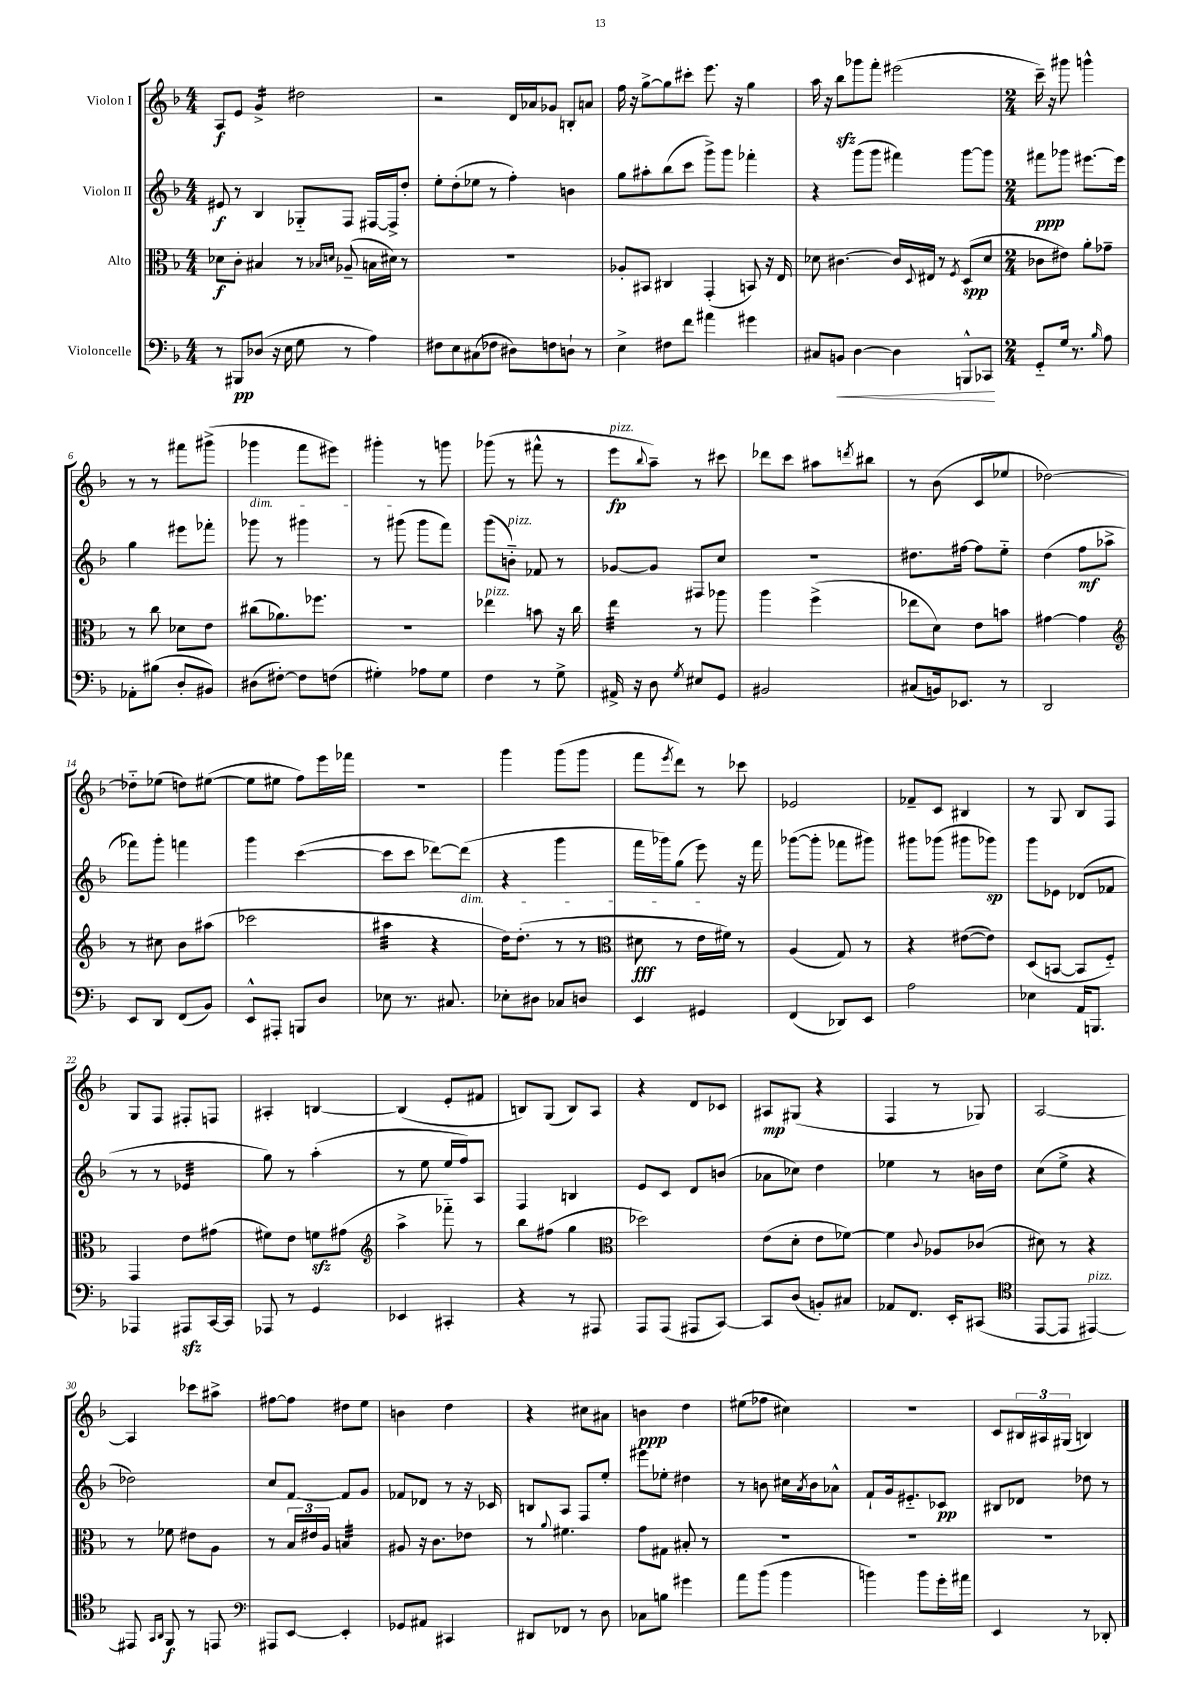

**kern	**kern	**kern	**kern
*staff4	*staff3	*staff2	*staff1
*clefF4	*clefC3	*clefG2	*clefG2
*k[b-]	*k[b-]	*k[b-]	*k[b-]
*M4/4	*M4/4	*M4/4	*M4/4
8r	8d-	8e#	8A
8BBB#	8c'	8r	8e
(8D-	4B#	4B-	4g^
16r	.	.	.
16E	.	.	.
8G	8r	8G-'~	2dd#
.	16qqB-	.	.
.	16qqd	.	.
8r	(8A-~	8F	.
4A)	16B	[16F#	.
.	16d#)	16F#^]	.
.	8r	8dd'	.
=	=	=	=
8F#	1r	8ee'	2r
8E	.	(8dd'	.
(8C#	.	8ee-	.
8F-	.	8r	.
8D#)	.	4ff')	16d
.	.	.	16a-
8F	.	.	8g-
8D`	.	4b	8B'
8r	.	.	8a
=	=	=	=
4E^	8A-'	8gg	16ff
.	.	.	16r
.	8BB#	8aa#'	[8gg^
8F#	4C#	(8bb-	8gg]
8f	.	8ccc	8ccc#'
4a#	(4GG'	8ggg^)	8.eee
.	.	8ggg	.
.	.	.	16r
4g#	8BB)	4fff-'	4gg
.	16r	.	.
.	16E	.	.
=	=	=	=
8C#	8d-	4r	16aa
.	.	.	16r
8BB	[4.c#	.	8bb-
[4D	.	(8ggg	8ggg-
.	.	8ggg	8fff'
4D]	16c#]	4fff#)	(2eee#
.	8qqD	.	.
.	16E#	.	.
.	8r	.	.
.	8qF	.	.
8BBB^^	(8D	[8ggg	.
8CC-	8d-	8ggg]	.
=	=	=	=
*M2/4	*M2/4	*M2/4	*M2/4
8GG'~	8c-	8fff#	16ccc~)
.	.	.	16r
16G	8e#)	8ggg-	8ggg#
8.r	.	.	.
.	8a'	[8.eee#	4ggg^^
16qqB-	.	.	.
8A	8g-~	.	.
.	.	16eee#]	.
=	=	=	=
8AA-'	8r	4gg	8r
(8B#	8cc	.	8r
8D'	8d-	8eee#	8fff#
8BB#)	8e	8fff-'	(8ggg#^
=	=	=	=
(8D#	(8cc#	8ggg-	4ggg-
[8F#')	8.a-)	8r	.
8F#]	.	4ggg#	8fff
.	8.ff-	.	.
(8F	.	.	8eee#)
=	=	=	=
4G#')	2r	8r	4ggg#'
.	.	(8ggg#	.
8A-	.	8ggg#	8r
8G#	.	8fff)	8ggg
=	=	=	=
4F	4ee-	(8ggg	(8ggg-
.	.	8b'~)	8r
8r	8b	8f-	8fff#^^
8G^	16r	8r	8r
.	16cc	.	.
=	=	=	=
16AA#^	4ee	[8g-	8eee
16r	.	.	.
.	.	.	8qqbb-
8D	.	8g-]	8aa~)
8qG	.	.	.
8E#	8r	8F#	8r
8GG	8aa-	8cc	8ccc#
=	=	=	=
2BB#	4aa	2r	8ddd-
.	.	.	8ccc
.	(4ff^	.	8aa#
.	.	.	8qddd
.	.	.	8bb#
=	=	=	=
(8C#	8ee-	8.dd#	8r
16BB)	8d)	.	(8b-
8.EE-	.	[16ff#	.
.	8e	8ff#]	8c
8r	8b	8ee'~	8ee-
=	=	=	=
2DD	[4g#	(4dd	[2dd-)
.	4g#]	8ff	.
.	.	8aa-^	.
=	=	=	=
*	*clefG2	*	*
8EE	8r	8fff-)	8dd-'~]
8DD	8cc#	8ggg'	(8ee-
(8FF	8b-	4fff	8dd)
8BB-)	(8aa#	.	([8ee#
=	=	=	=
8EE^^	2ccc-	4ggg	8ee#]
8AAA#'	.	.	8ee#
8BBB	.	([4ccc	8ff)
8D	.	.	16eee
.	.	.	16fff-
=	=	=	=
8E-	4aa#	8ccc]	2r
8.r	.	8ccc	.
.	4r	[8ddd-)	.
8.C#	.	.	.
.	.	(8ddd-]	.
=	=	=	=
8E-'	16dd)	4r	4ggg
.	(8.dd'	.	.
8D#	.	.	.
8C-	8r	4ggg	(8ggg
8D	8r	.	8ggg
=	=	=	=
*	*clefC3	*	*
4EE	8d#	16fff	8fff
.	.	16ggg-)	.
.	.	.	8qeee
.	8r	(8gg	8ddd)
4GG#	16e	8eee)	8r
.	16f#)	.	.
.	8r	16r	8ccc-
.	.	16fff	.
=	=	=	=
(4FF	(4A	([8ggg-	2e-
.	.	8ggg-']	.
8DD-)	8G)	8fff-	.
8EE	8r	8ggg#)	.
=	=	=	=
2A	4r	8ggg#	8f-~
.	.	(8ggg-	8c
.	([8e#	8ggg#	4B#
.	8e#])	8ggg-)	.
=	=	=	=
4E-	(8D	8ggg	8r
.	[8BB	8e-	8G
16AA	8BB]	(8d-	8B-
8.BBB	.	.	.
.	8F'~)	8f-	8F
=	=	=	=
4AAA-	4GG	8r	8G
.	.	8r	8F
8AAA#	8e	4e-	8F#'
[16CC	(8g#	.	8F
16CC]	.	.	.
=	=	=	=
8AAA-	8f#)	8gg)	4A#'
8r	8e	8r	.
4GG	8f	(4aa'	[4B
.	(8g#	.	.
=	=	=	=
*	*clefG2	*	*
4EE-	4aa^	8r	(4B]
.	.	8ee	.
4CC#'	8fff-'~)	16ee	8e'
.	.	16ff)	.
.	8r	8A	8f#
=	=	=	=
4r	8bb-	4F	8B)
.	(8ff#	.	(8G
8r	4gg	4B	8B)
8AAA#	.	.	8A
=	=	=	=
*	*clefC3	*	*
8AAA	2dd-)	8e	4r
(8AAA	.	8c	.
8AAA#	.	8d	8d
[8CC)	.	(8b	8c-
=	=	=	=
8CC]	(8e	8a-	8A#
(8D	8d'	8cc-)	(8G#
8BB')	8e	4dd	4r
8C#	[8f-)	.	.
=	=	=	=
8AA-	4f-]	4ee-	4F
8.FF	.	.	.
.	8qqc	.	.
.	8A-	8r	8r
16EE'	.	.	.
(8CC#	(8c-	16b	8G-)
.	.	16dd	.
=	=	=	=
*clefC4	*	*	*
[8EE	8d#)	(8cc	[2A
8EE]	8r	8ee^	.
[4EE#)	4r	4r	.
=	=	=	=
8EE#]	8r	2dd-)	4A]
16qqGG	.	.	.
16qqAA	.	.	.
8FF	8f-	.	.
8r	8e#	.	8ccc-
8EE	8A	.	8aa#^
=	=	=	=
*clefF4	*	*	*
8AAA#	8r	8cc	[8ff#
[8EE	24B-	[8f	8ff#]
.	24e#	.	.
.	24A	.	.
4EE']	4B	8f]	8dd#
.	.	8g	8ee
=	=	=	=
8GG-	8A#	8f-	4b
8AA#	16r	8d-	.
.	8.c	.	.
4CC#	.	8r	4dd
.	8e-	16r	.
.	.	16c-	.
=	=	=	=
8DD#	8r	8B	4r
.	8qqa	.	.
8FF-	4.f#	8A	.
8r	.	8F	8cc#
8D	.	8ee'	8a#
=	=	=	=
8C-	8g	8eee#	4b
8B	8G#	8ee-'	.
4g#	8B#'	4dd#	4dd
.	8r	.	.
=	=	=	=
8a	2r	8r	(8ee#
(8b-	.	8b	8ff-
4b-	.	16cc#	4cc#)
.	.	8qa	.
.	.	16b	.
.	.	8a-^^	.
=	=	=	=
4b)	2r	8f`	2r
.	.	16g	.
.	.	8.e#'~	.
8b	.	.	.
16g'	.	8c-	.
16a#	.	.	.
=	=	=	=
4EE	2r	8B#	8c
.	.	8d-	24B#
.	.	.	24A#
.	.	.	(24G#
8r	.	8dd-	4B)
8DD-'	.	8r	.
==	==	==	==
*-	*-	*-	*-
